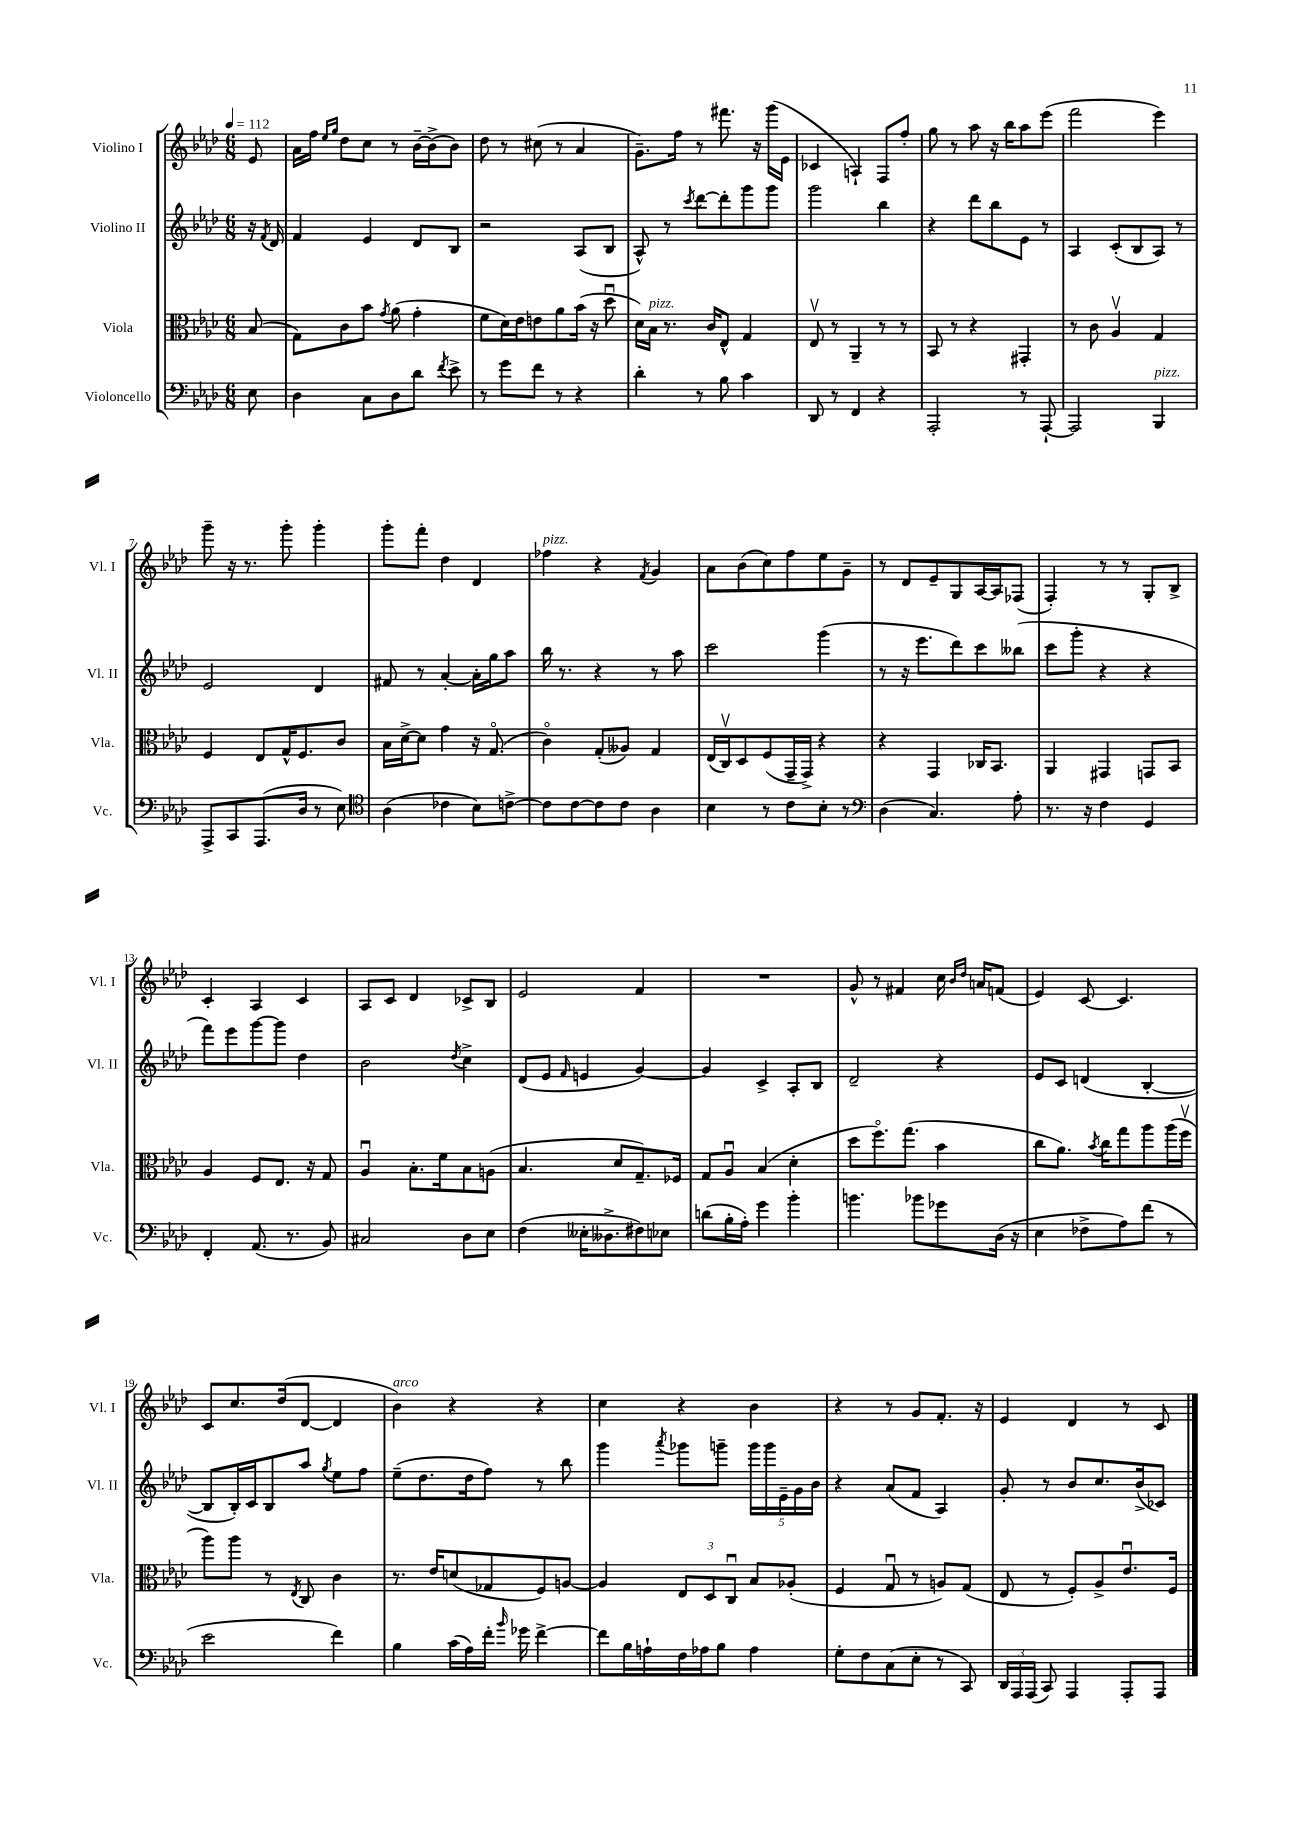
<<
\new StaffGroup <<
\new Staff = "s0" \with { instrumentName = "Violino I" shortInstrumentName = "Vl. I" } {
    \clef treble \key aes \major \numericTimeSignature \time 6/8 \partial 8 \tempo 4 = 112
    \autoBeamOff ees'8 |
    aes'16[ f''16] \grace { ees''16[ g''16] } des''8[ c''8] r8 bes'16[~-- bes'16->( bes'8]) |
    des''8 r8 cis''8( r8 aes'4 |
    g'8.[--) f''16] r8 fis'''8. r16 g'''16[( ees'16] |
    ces'4 a4-!) f8[ f''8]-. |
    g''8 r8 aes''8 r16 bes''16[ aes''8 ees'''8]( |
    f'''2 ees'''4) |
    g'''8-- r16 r8. g'''8-. g'''4-. |
    g'''8[-. f'''8]-. des''4 des'4 |
    fes''4^\markup { \italic "pizz." } r4 \acciaccatura { f'8 } g'4 |
    aes'8[ bes'8( c''8) f''8 ees''8 g'8]-- |
    r8 des'8[ ees'8-- g8 aes16~ aes16 fes8]( |
    f4-.) r8 r8 g8[-. bes8]-> |
    c'4-. aes4 c'4 |
    aes8[ c'8] des'4 ces'8[-> bes8] |
    ees'2 f'4 |
    R2. |
    g'8-^ r8 fis'4 c''16 \grace { bes'16[ des''16] } a'16[ f'8]( |
    ees'4) c'8~ c'4. |
    c'8[ c''8. des''16( des'8]~ des'4 |
    bes'4^\markup { \italic "arco" }) r4 r4 |
    c''4 r4 bes'4 |
    r4 r8 g'8[ f'8.]-. r16 |
    ees'4 des'4 r8 c'8 \bar "|." |
}
\new Staff = "s1" \with { instrumentName = "Violino II" shortInstrumentName = "Vl. II" } {
    \clef treble \key aes \major \numericTimeSignature \time 6/8 \partial 8
    \autoBeamOff r16 \acciaccatura { f'8 } des'16 |
    f'4 ees'4 des'8[ bes8] |
    r2 aes8[( bes8] |
    aes8-^) r8 \acciaccatura { c'''8 } des'''8[~ des'''8-. g'''8 g'''8] |
    g'''2 bes''4 |
    r4 des'''8[ bes''8 ees'8] r8 |
    aes4 c'8[-.( bes8 aes8]) r8 |
    ees'2 des'4 |
    fis'8 r8 aes'4~-. aes'16[-. g''16 aes''8] |
    bes''16 r8. r4 r8 aes''8 |
    c'''2 g'''4( |
    r8 r16 ees'''8.[ des'''8) c'''8 beses''8]( |
    c'''8[ g'''8]-. r4 r4 |
    f'''8[) ees'''8 g'''8~ g'''8] des''4 |
    bes'2 \acciaccatura { des''8 } c''4-> |
    des'8[( ees'8] \grace { f'16 } e'4 g'4~) |
    g'4 c'4-> aes8[-. bes8] |
    des'2-- r4 |
    ees'8[ c'8] d'4( bes4~-. |
    bes8[ bes16-.) c'16 bes8 aes''8] \acciaccatura { g''8 } ees''8[ f''8] |
    ees''8[--( des''8. des''16 f''8]) r8 bes''8 |
    g'''4 \acciaccatura { aes'''8 } ges'''8[ g'''8]-- \tuplet 5/4 { g'''16[ g'''16 ees'16-- g'16 bes'16] } |
    r4 aes'8[( f'8] aes4) |
    g'8-. r8 bes'8[ c''8. bes'16->( ces'8]) \bar "|." |
}
\new Staff = "s2" \with { instrumentName = "Viola" shortInstrumentName = "Vla." } {
    \clef alto \key aes \major \numericTimeSignature \time 6/8 \partial 8
    \autoBeamOff bes8( |
    g8[) c'8 bes'8] \acciaccatura { g'8 } aes'8( g'4-. |
    f'8[ des'16) ees'16 e'8 aes'8 bes'16]( r16 des''8\downbow |
    des'16[) bes16]^\markup { \italic "pizz." } r8. c'16[ ees8]-^ g4 |
    ees8\upbow r8 aes,4-- r8 r8 |
    bes,8 r8 r4 gis,4-. |
    r8 c'8 aes4\upbow g4 |
    f4 ees8[ g16-^ f8. c'8] |
    bes16[ des'16~-> des'8] g'4 r16 g8.\flageolet( |
    c'4\flageolet) g8[-.( aeses8]) g4 |
    ees16[( c16\upbow) des8 f8( g,16-- g,16]->) r4 |
    r4 g,4 ces16[ bes,8.] |
    aes,4 gis,4 g,8[ bes,8] |
    aes4 f8[ ees8.] r16 g8 |
    aes4\downbow bes8.[-. f'16 bes8 a8]( |
    bes4. des'8[ g8.--) fes16] |
    g8[ aes8]\downbow bes4( des'4-. |
    des''8[ f''8.\flageolet) g''8.]( bes'4 |
    c''8[ aes'8.]) \acciaccatura { bes'8 } c''16[ g''8 aes''8 aes''16( f''16]\upbow |
    aes''8[) aes''8] r8 \acciaccatura { ees8 } c8 c'4 |
    r8. ees'16[ d'8( ges8 f8) a8]~ |
    a4 \tuplet 3/2 { ees8[ des8 c8]\downbow } bes8[ aes8]-.( |
    f4 g8\downbow r8 a8[) g8]( |
    ees8 r8 f8[-.) aes8-> ees'8.\downbow f16] \bar "|." |
}
\new Staff = "s3" \with { instrumentName = "Violoncello" shortInstrumentName = "Vc." } {
    \clef bass \key aes \major \numericTimeSignature \time 6/8 \partial 8
    \autoBeamOff ees8 |
    des4 c8[ des8 des'8] \acciaccatura { f'8 } ees'8-> |
    r8 g'8[ f'8] r8 r4 |
    des'4-. r8 bes8 c'4 |
    des,8 r8 f,4 r4 |
    aes,,2-. r8 aes,,8~-! |
    aes,,2 bes,,4^\markup { \italic "pizz." } |
    aes,,8[-> c,8 aes,,8.( des16] r8 ees8) |
    \clef tenor aes4( ces'4 bes8[) c'8]~-> |
    c'8[ c'8~ c'8 c'8] aes4 |
    bes4 r8 c'8[ bes8]-. r8 |
    \clef bass des4( c4.) aes8-. |
    r8. r16 f4 g,4 |
    f,4-. aes,8.( r8. bes,8) |
    cis2 des8[ ees8] |
    f4( eeses16[-. deses8.-> fis8) ees8] |
    d'8[( bes16-. aes16]-.) g'4 bes'4-. |
    b'4. bes'8[ ges'8 des16]( r16 |
    ees4 fes8[-> aes8) f'8]( r8 |
    ees'2 f'4) |
    bes4 c'16[( aes16) f'16]-. \grace { bes'16 } ges'16 f'4~-> |
    f'8[ bes16 a16-! f16 aes16 bes8] aes4 |
    g8[-. f8 c8( ees8]-. r8 c,8) |
    \tuplet 3/2 { des,16[ aes,,16 aes,,16]( } c,8) aes,,4 aes,,8[-. aes,,8] \bar "|." |
}
>>
>>
